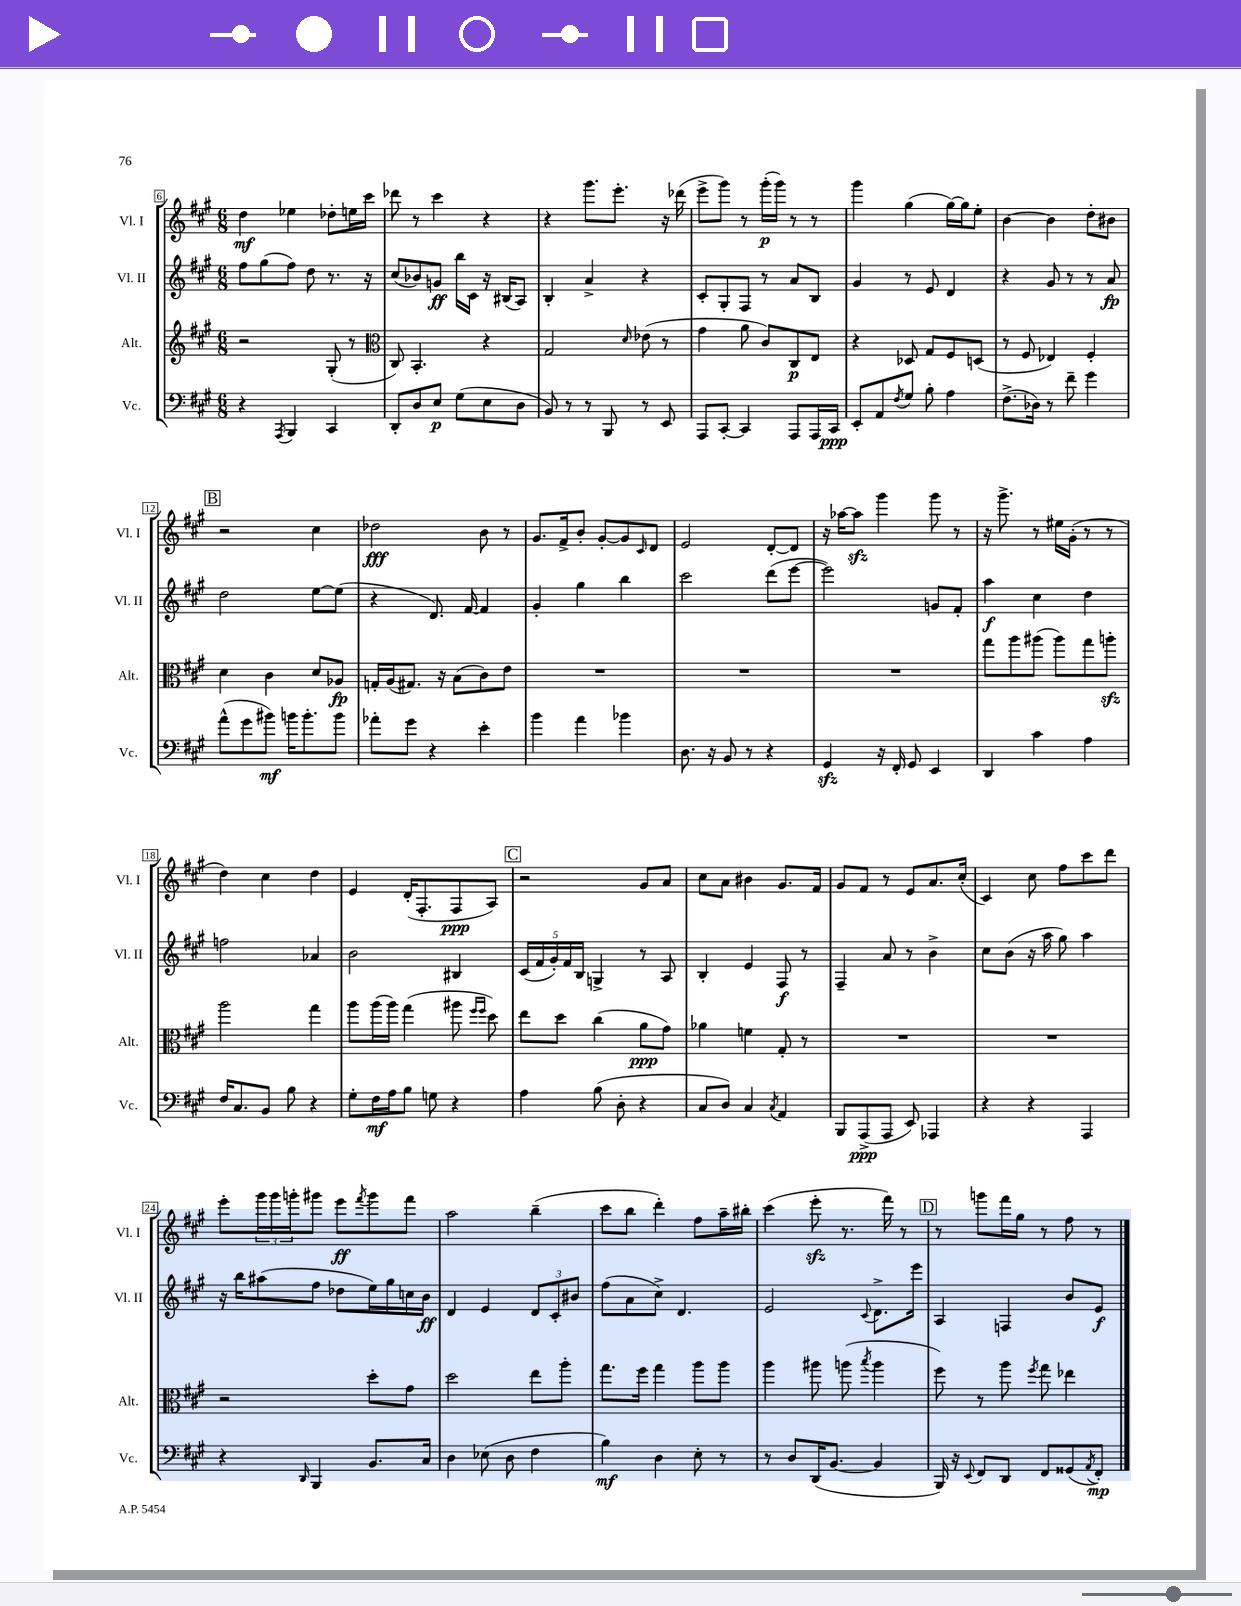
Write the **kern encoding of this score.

**kern	**kern	**kern	**kern
*staff4	*staff3	*staff2	*staff1
*clefF4	*clefG2	*clefG2	*clefG2
*k[f#c#g#]	*k[f#c#g#]	*k[f#c#g#]	*k[f#c#g#]
*M6/8	*M6/8	*M6/8	*M6/8
4r	2r	8ff#\L	4dd\
.	.	(8gg#\	.
8qAAA/	.	.	.
4BBB/	.	8ff#\J)	4ee-\
.	.	8dd\	.
4CC#/	(8G#'/	8.r	8dd-'\L
.	8r	.	16ee\L
.	.	16r	16ccc#\JJ
=	=	=	=
*	*clefC3	*	*
8DD'/L	8C#/)	(8cc#/L	8ddd-\
8D/	4.BB'/	8b-/)	8r
8E/J	.	8g/J	4ccc#\
(8G#\L	.	16bb\LL	.
.	.	16c#\JJ	.
8E\	4r	16r	4r
.	.	(16B#/LK	.
8D\J	.	8A/J)	.
=	=	=	=
8BB/)	2G#/	4B'/	4r
8r	.	.	.
8r	.	4a^/	8.ggg#\L
8BBB/	.	.	.
.	.	.	8.eee'\J
.	16qqd/	.	.
8r	(8e-\	4r	.
8EE/	8r	.	16r
.	.	.	(16ddd-\
=	=	=	=
8AAA/L	4g#\	8c#'/L	8eee^\L
[8CC#'/J	.	8G#'/	8ggg#\J)
4CC#/]	8a\	8F#/J	8r
.	8c#/L)	8r	(16ggg#'\LL
.	.	.	16ggg#\JJ)
8AAA/L	8C#/	8a/L	8r
16AAA/L	8E/J	8B/J	8r
16CC#/JJ	.	.	.
=	=	=	=
8EE'/L	4r	4g#/	4ggg#\
8AA/	.	.	.
8qF#/	.	.	.
8G#/J	8D-/	8r	(4gg#\
8B'\	8G#/L	8e/	.
4A\	8F#/	4d/	[16gg#\LL)
.	.	.	16gg#\]J
.	(8D/J	.	8ee'\J
=	=	=	=
(8.F#^\L	8r	4r	[4b\
.	8F#/	.	.
16D-\Jk)	.	.	.
8r	4E-/)	8g#/	4b\]
8f#~\	.	8r	.
4g#\	4F#'/	8r	8dd'\L
.	.	8a/	8b#\J
=	=	=	=
(8a^^\L	4d\	2dd\	2r
8g#\	.	.	.
8b#\J)	4c#\	.	.
16b\LK	.	.	.
8.b'\	.	.	.
.	8d/L	[8ee\L	4cc#\
8b\J	8A-/J	(8ee\]J	.
=	=	=	=
8a-'\L	16G'/LL	4r	2dd-\
.	(16A/J	.	.
8g#\J	8.G#/J)	.	.
4r	.	8.d/)	.
.	16r	.	.
.	(8B\L	.	.
.	.	[16f#/	.
4e'\	8c#\)	4f#/]	8b\
.	8e\J	.	8r
=	=	=	=
4b\	2.r	4g#'/	8.g#/L
.	.	.	16f#^/k
4a\	.	4gg#\	8b'/J
.	.	.	[8g#'/L
4b-\	.	4bb\	8g#/]
.	.	.	16qqc#/
.	.	.	8d/J
=	=	=	=
8.D\	2.r	2ccc#\	2e/
16r	.	.	.
8BB/	.	.	.
8r	.	.	.
4r	.	(8ddd\L	[8d'/L
.	.	[8eee\J	8d/]J
=	=	=	=
4GG#/	2.r	2eee\])	16r
.	.	.	[16aa-\LK
.	.	.	8aa-\]J
16r	.	.	4ggg#\
16FF#'/	.	.	.
8GG#/	.	.	.
4EE/	.	8g/L	8ggg#\
.	.	8f#'/J	8r
=	=	=	=
4DD/	8gg#\L	4aa\	16r
.	.	.	8.ggg#^\
.	8aa\	.	.
4c#\	(8aa#\J	4cc#\	8r
.	8aa#\L)	.	16ee#\LL
.	.	.	(16g#'\JJ
4A\	8gg#\	4dd\	8r
.	8aa'\J	.	8r
=	=	=	=
16F#/LK	2aa\	2ff\	4dd\)
8.C#/	.	.	.
8BB/J	.	.	4cc#\
8B\	.	.	.
4r	4gg#\	4a-/	4dd\
=	=	=	=
8G#'\L	8aa\L	2b\	4e/
16F#\L	(16aa\L	.	.
16A\J	16aa\JJ)	.	.
8B\J	(4gg#\	.	(16d'/LK
.	.	.	8.F#'/
8G\	.	.	.
4r	8aa#\	4B#/	8F#/
.	16qqff#/LL	.	.
.	16qqff#/JJ	.	.
.	8dd\)	.	8A/J)
=	=	=	=
4A\	8ee\L	(20c#/LL	2r
.	.	20f#/	.
.	.	20g#'/)	.
.	8dd\J	.	.
.	.	20f#/	.
.	.	20B/JJ	.
(8B\	(4cc#\	4G^/	.
8D'\	.	.	.
4r	8a\L	8r	8g#/L
.	8g#\J)	8A/	8a/J
=	=	=	=
8C#/L	4a-\	4B'/	8cc#\L
8D/J)	.	.	8a\J
4C#/	4f\	4e/	4b#\
8qC#/	.	.	.
4AA/	8G#'/	8F#/	8.g#/L
.	8r	8r	.
.	.	.	16f#/Jk
=	=	=	=
8BBB/L	2.r	4F#~/	8g#/L
(8AAA^/	.	.	8f#/J
8AAA/J	.	8a/	8r
8EE/)	.	8r	8e/L
4AAA-/	.	4b^\	8.a/
.	.	.	(16cc#'/Jk
=	=	=	=
4r	2.r	8cc#\L	4c#/)
.	.	(8b\J	.
4r	.	16r	8cc#\
.	.	16aa\	.
.	.	8gg#\)	8ff#\L
4AAA/	.	4aa\	8ccc#\
.	.	.	8ddd\J
=	=	=	=
4r	2r	16r	8eee'\L
.	.	16bb\LK	.
.	.	(8aa#\	24ggg#\L
.	.	.	24ggg#\
.	.	.	24ggg'\J
16qqDD/	.	.	.
4BBB/	.	8ff#\J	8ggg#\J
.	.	8dd-\L	8eee\L
.	.	.	8qfff#/
8.BB/L	8dd'\L	16ee\L)	8ggg#\
.	.	16gg#\	.
.	8g#\J	16cc\	8fff#\J
16C#/Jk	.	16b\JJ	.
=	=	=	=
4D\	2dd\	4d/	2aa\
(8E-\	.	4e/	.
8D\	.	.	.
4F#\	8ee\L	12d/L	(4bb~\
.	.	12c#'/	.
.	8aa'\J	.	.
.	.	12b#/J	.
=	=	=	=
4B\)	8.gg#\L	(8ff#\L	8ccc#\L
.	.	8a\	8bb\J
.	16ff#\Jk	.	.
4D\	4gg#\	8cc#^\J)	4ddd'\)
.	.	4.d/	.
8E'\	8aa\L	.	8ff#\L
8r	8aa\J	.	16aa~\L
.	.	.	16bb#'\JJ
=	=	=	=
8r	4aa\	2e/	(4ccc#\
8D/L	.	.	.
(16DD/K	8aa#\	.	8eee'\
[8.BB/J	.	.	.
.	(8aa\	.	8.r
.	8qbb/	8qqc#/	.
4BB/]	4aa\	8.d^\L	.
.	.	.	16fff#\)
.	.	.	8r
.	.	16eee\Jk	.
=	=	=	=
16BBB/)	8ff#\)	4A/	8r
16r	.	.	.
8qqEE/	.	.	.
8FF#/L	8r	.	8ggg\L
8DD/J	8aa\	4F/	16fff#\L
.	.	.	16gg#\JJ
.	8qff#/	.	.
8FF#/L	8gg#\	.	8r
(8GG##/	4ee-\	8b/L	8ff#\
8qAA/	.	.	.
8FF#'/J)	.	8e/J	8r
==	==	==	==
*-	*-	*-	*-
